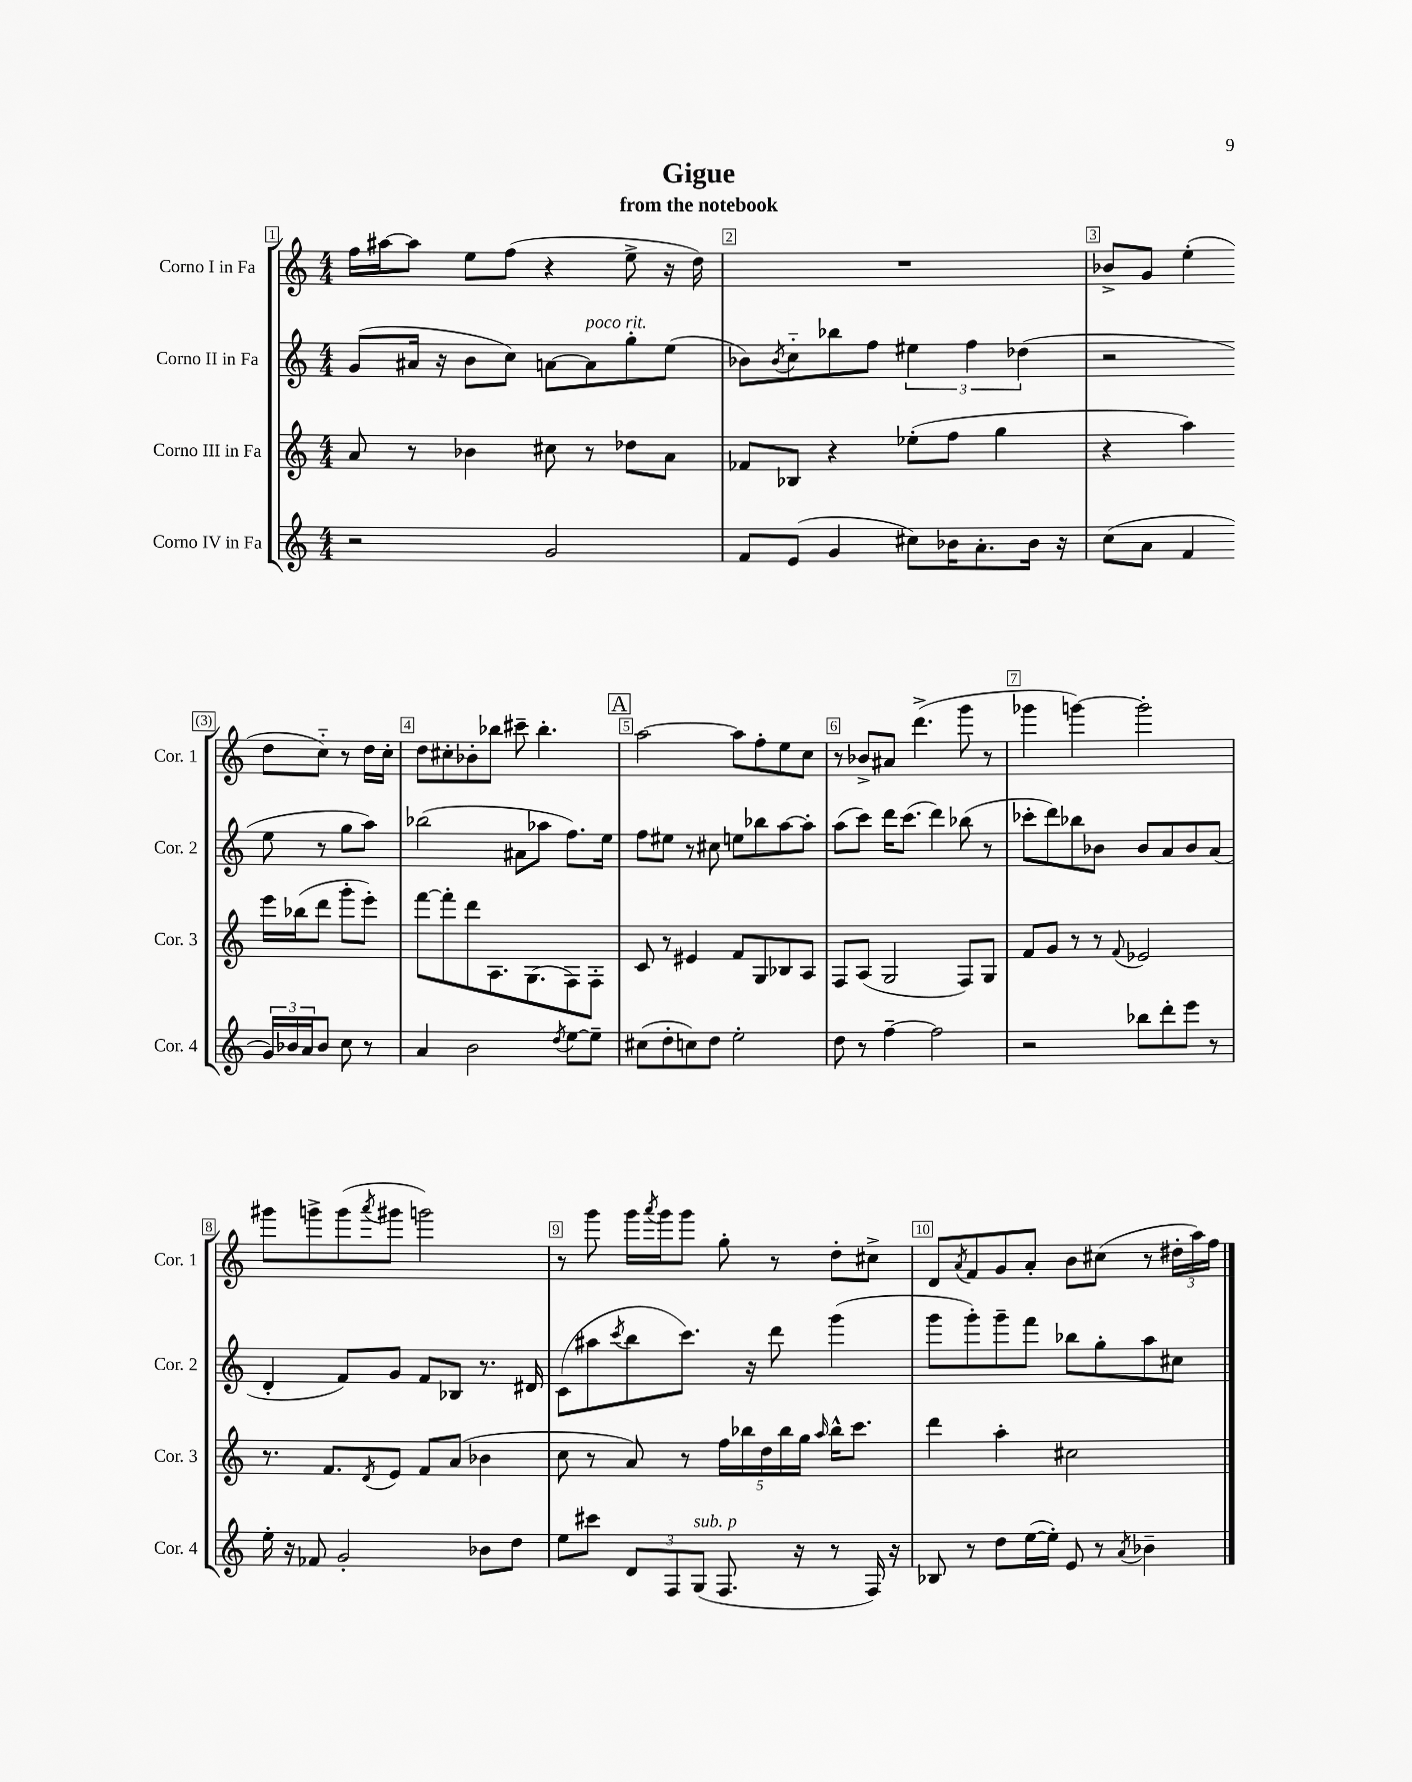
\header { title = "Gigue" subtitle = "from the notebook" }
<<
\new StaffGroup <<
\new Staff = "s0" \with { instrumentName = "Corno I in Fa" shortInstrumentName = "Cor. 1" } {
    \clef treble \key c \major \numericTimeSignature \time 4/4
    f''16 ais''16~ ais''8 e''8 f''8( r4 e''8-> r16 d''16) |
    R1 |
    bes'8-> g'8 e''4-.( d''8 c''8-_) r8 d''16 c''16-. |
    d''8 cis''8-. bes'8-. bes''8 cis'''8-- bes''4.-. |
    \mark \markup { \box "A" } a''2~ a''8 f''8-. e''8 c''8 |
    r8 bes'8-> ais'8 d'''4.->( g'''8 r8 |
    ges'''4 g'''4~) g'''2-. |
    gis'''8 g'''8-> g'''8( \acciaccatura { a'''8 } gis'''8 g'''2) |
    r8 g'''8 g'''16 \acciaccatura { a'''8 } g'''16 g'''8 g''8-. r8 d''8-. cis''8-> |
    d'8 \acciaccatura { a'8 } f'8 g'8 a'8-. b'8 cis''8( r8 \tuplet 3/2 { dis''16-. a''16) f''16 } \bar "|." |
}
\new Staff = "s1" \with { instrumentName = "Corno II in Fa" shortInstrumentName = "Cor. 2" } {
    \clef treble \key c \major \numericTimeSignature \time 4/4
    g'8( ais'16 r16 b'8 c''8) a'8~ a'8^\markup { \italic "poco rit." } g''8-. e''8( |
    bes'8) \acciaccatura { bes'8 } c''8-_ bes''8 f''8 \tuplet 3/2 { eis''4 f''4 des''4( } |
    r2 e''8 r8 g''8 a''8) |
    bes''2( ais'8 aes''8 f''8.) e''16 |
    \mark \markup { \box "A" } f''8 eis''8 r8 cis''8 e''8 bes''8 a''8~ a''8-. |
    a''8( c'''8) d'''16 c'''8.( d'''4) bes''8( r8 |
    ces'''8-. d'''8) bes''8 bes'8 bes'8 a'8 bes'8 a'8( |
    d'4-. f'8) g'8 f'8 bes8 r8. dis'16 |
    c'8( ais''8 \acciaccatura { c'''8 } b''8 c'''8.) r16 d'''8 g'''4( |
    g'''8 g'''8-.) g'''8-- f'''8 bes''8 g''8-. a''8 cis''8 \bar "|." |
}
\new Staff = "s2" \with { instrumentName = "Corno III in Fa" shortInstrumentName = "Cor. 3" } {
    \clef treble \key c \major \numericTimeSignature \time 4/4
    a'8 r8 bes'4 cis''8 r8 des''8 a'8 |
    fes'8 bes8 r4 ees''8-.( f''8 g''4 |
    r4 a''4) e'''16 bes''16( d'''8 g'''8-. e'''8-.) |
    f'''8~ f'''8-. d'''8 a8. g8.( f8) f8-. |
    \mark \markup { \box "A" } c'8 r8 eis'4 f'8 g8 bes8 a8 |
    f8 a8( g2 f8) g8 |
    f'8 g'8 r8 r8 \appoggiatura { f'8 } ees'2 |
    r8. f'8. \acciaccatura { d'8 } e'8 f'8 a'8( bes'4 |
    c''8 r8 a'8) r8 \tuplet 5/4 { f''16 bes''16 d''16 bes''16 g''16 } \grace { a''16 } bes''16-^ c'''8. |
    d'''4 a''4-. cis''2 \bar "|." |
}
\new Staff = "s3" \with { instrumentName = "Corno IV in Fa" shortInstrumentName = "Cor. 4" } {
    \clef treble \key c \major \numericTimeSignature \time 4/4
    r2 g'2 |
    f'8 e'8( g'4 cis''8) bes'16 a'8.-. bes'16 r16 |
    c''8( a'8 f'4 \tuplet 3/2 { g'16) bes'16 a'16 } bes'8 c''8 r8 |
    a'4 b'2 \acciaccatura { d''8 } e''8~ e''8-- |
    \mark \markup { \box "A" } cis''8( d''8-. c''8) d''8 e''2-. |
    d''8 r8 f''4~-- f''2 |
    r2 bes''8 d'''8-. e'''8 r8 |
    e''16-. r16 fes'8 g'2-. bes'8 d''8 |
    e''8 cis'''8 \tuplet 3/2 { d'8 f8 g8^\markup { \italic "sub. p" }( } f8. r16 r8 f16) r16 |
    bes8 r8 d''8 e''16~( e''16-.) e'8 r8 \acciaccatura { a'8 } bes'4-- \bar "|." |
}
>>
>>
\layout { \context { \Score \override BarNumber.break-visibility = ##(#f #t #t) barNumberVisibility = #all-bar-numbers-visible \override BarNumber.stencil = #(make-stencil-boxer 0.1 0.3 ly:text-interface::print) } }
